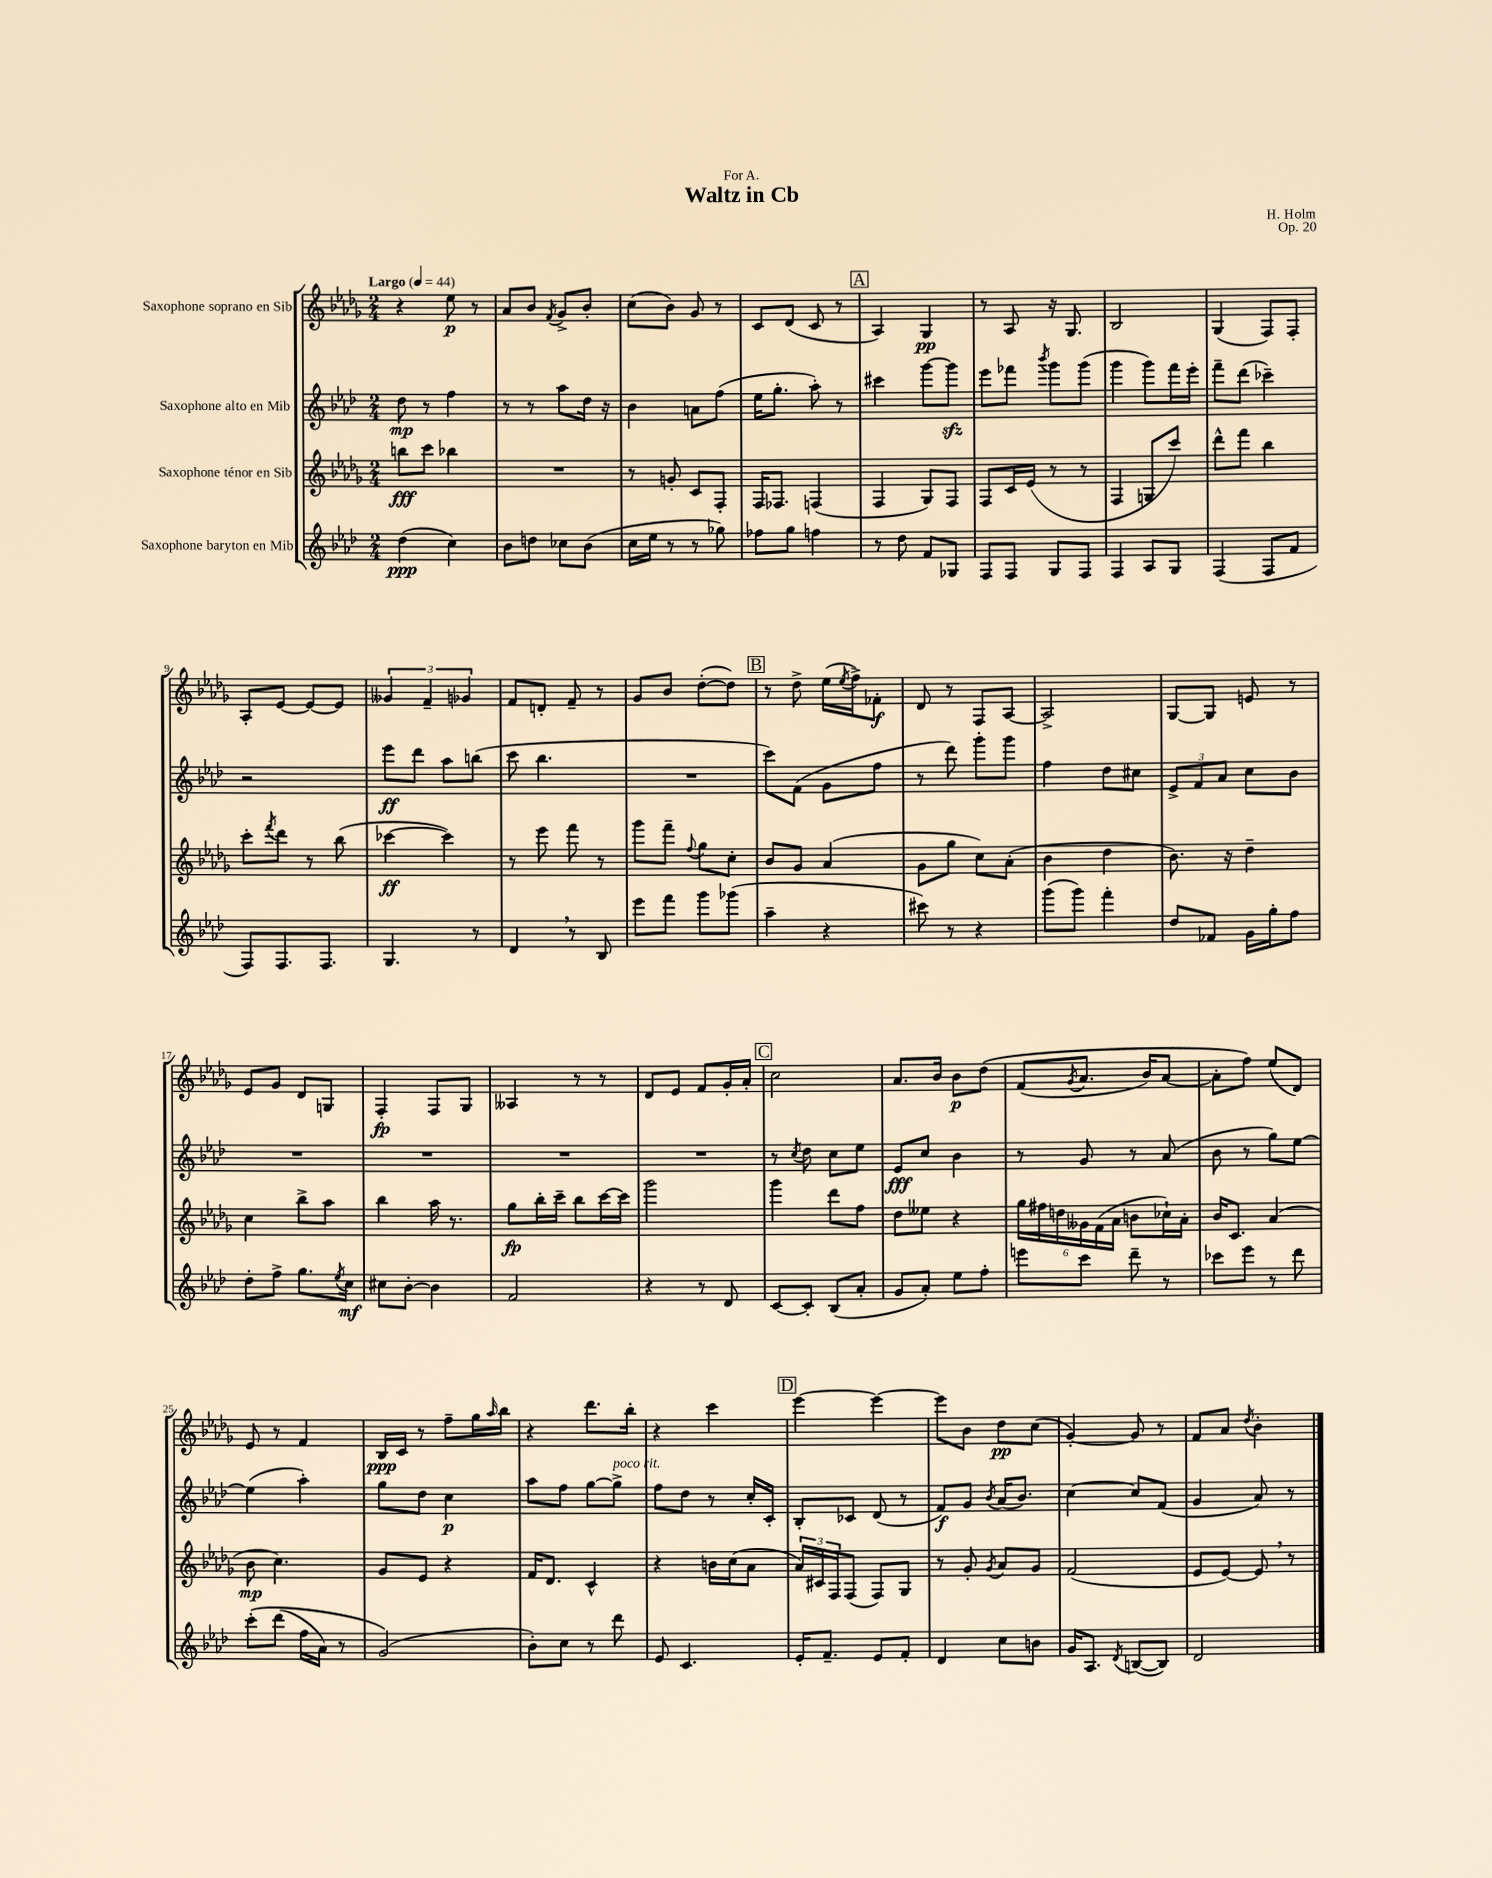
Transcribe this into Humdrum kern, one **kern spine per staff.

**kern	**dynam	**kern	**dynam	**kern	**dynam	**kern	**dynam
*part4	*part4	*part3	*part3	*part2	*part2	*part1	*part1
*staff4	*staff4	*staff3	*staff3	*staff2	*staff2	*staff1	*staff1
*I"Saxophone baryton en Mib	*	*I"Saxophone ténor en Sib	*	*I"Saxophone alto en Mib	*	*I"Saxophone soprano en Sib	*
*clefG2	*	*clefG2	*	*clefG2	*	*clefG2	*
*k[b-e-a-d-]	*	*k[b-e-a-d-g-]	*	*k[b-e-a-d-]	*	*k[b-e-a-d-g-]	*
*M2/4	*	*M2/4	*	*M2/4	*	*M2/4	*
*MM44	*	*MM44	*	*MM44	*	*MM44	*
=1	=1	=1	=1	=1	=1	=1	=1
!	!	!	!	!	!	!LO:TX:a:B:t=Largo	!
(4dd-\	ppp	8bbn\L	fff	8dd-\	mp	4r	.
.	.	8ccc\J	.	8r	.	.	.
4cc\)	.	4bb-X\	.	4ff\	.	8ee-\	p
.	.	.	.	.	.	8r	.
=2	=2	=2	=2	=2	=2	=2	=2
8b-\L	.	2r	.	8r	.	8a-/L	.
8ddn\J	.	.	.	8r	.	8b-/J	.
.	.	.	.	.	.	8qf/	.
8cc-X\L	.	.	.	8aa-\L	.	8g-^/L	.
(8b-\J	.	.	.	16dd-\Jk	.	8b-'/J	.
.	.	.	.	16r	.	.	.
=3	=3	=3	=3	=3	=3	=3	=3
16cc\LL	.	8r	.	4b-\	.	(8cc\L	.
16ee-\JJ	.	.	.	.	.	.	.
8r	.	8gn'/	.	.	.	8b-\J)	.
8r	.	8c/L	.	8an\L	.	8g-/	.
8gg-X\)	.	8F'/J	.	(8ff\J	.	8r	.
=4	=4	=4	=4	=4	=4	=4	=4
8ff-X\L	.	16F/KL	.	16ee-\KL	.	8c/L	.
.	.	8.F-X/J	.	8.gg'\J	.	.	.
8gg\J	.	.	.	.	.	(8d-/J	.
4ffn\	.	(4Fn/	.	8aa-'\)	.	8c/	.
.	.	.	.	8r	.	8r	.
!!LO:REH:place=s1:t=A
=5	=5	=5	=5	=5	=5	=5	=5
8r	.	4F/	.	4ccc#X\	.	4A-/)	.
8dd-\	.	.	.	.	.	.	.
8f/L	.	8G-/L)	.	[8ggg\L	.	4G-/	pp
8G-X/J	.	8F/J	.	8gggzz\J]	.	.	.
=6	=6	=6	=6	=6	=6	=6	=6
8F/L	.	8F/L	.	8eee-\L	.	8r	.
8F/J	.	16c/L	.	8fff-X\J	.	8A-/	.
.	.	(16e-/JJ	.	.	.	.	.
.	.	.	.	8qbbb-/	.	.	.
8G/L	.	8r	.	8ggg\L	.	16r	.
.	.	.	.	.	.	8.G-/	.
8F/J	.	8r	.	(8ggg\J	.	.	.
=7	=7	=7	=7	=7	=7	=7	=7
4F/	.	4F/	.	4ggg\	.	2B-/	.
8A-/L	.	8Gn/L	.	8ggg\L)	.	.	.
8G/J	.	8ccc/J)	.	16fff\L	.	.	.
.	.	.	.	16eee-'\JJ	.	.	.
=8	=8	=8	=8	=8	=8	=8	=8
(4F/	.	8ddd-^^\L	.	8fff~\L	.	(4G-/	.
.	.	8fff\J	.	(8ddd-\J	.	.	.
8F/L	.	4bb-\	.	4ccc-X~\)	.	8F/L)	.
8f/J	.	.	.	.	.	8F'/J	.
!!LO:LB:g=z
=9	=9	=9	=9	=9	=9	=9	=9
8F/L)	.	8ccc'\L	.	2r	.	8A-'/L	.
.	.	8qfff/	.	.	.	.	.
8.F/	.	8ddd-\J	.	.	.	[8e-/J	.
.	.	8r	.	.	.	8e-/L_	.
8.F/J	.	.	.	.	.	.	.
.	.	(8bb-\	.	.	.	8e-/J]	.
=10	=10	=10	=10	=10	=10	=10	=10
4.G/	.	[4ccc-X\	ff	8eee-\L	ff	6g--X/	.
.	.	.	.	8ddd-\J	.	.	.
.	.	.	.	.	.	6f~/	.
.	.	4ccc-\])	.	8aa-\L	.	.	.
.	.	.	.	.	.	6g-X/	.
8r	.	.	.	(8bbn\J	.	.	.
=11	=11	=11	=11	=11	=11	=11	=11
4d-,/	.	8r	.	8ccc\	.	8f/L	.
.	.	8eee-\	.	4.bb-\	.	8dn'/J	.
8r	.	8fff\	.	.	.	8f~/	.
8B-/	.	8r	.	.	.	8r	.
=12	=12	=12	=12	=12	=12	=12	=12
8eee-\L	.	8ggg-\L	.	2r	.	8g-/L	.
8fff\J	.	8fff~\J	.	.	.	8b-/J	.
.	.	8qqff/	.	.	.	.	.
8ggg\L	.	8gg-\L	.	.	.	([8dd-'\L	.
(8ggg-X\J	.	8cc'\J	.	.	.	8dd-\J])	.
!!LO:REH:place=s1:t=B
=13	=13	=13	=13	=13	=13	=13	=13
4aa-~\	.	8b-/L	.	8ccc\L)	.	8r	.
.	.	8g-/J	.	(8f\J	.	8dd-^\	.
4r	.	(4a-/	.	8g\L	.	(16ee-\LL	.
.	.	.	.	.	.	8qee-/	.
.	.	.	.	.	.	16ff^\J)	.
.	.	.	.	8ff\J	.	8f-X'\J	f
=14	=14	=14	=14	=14	=14	=14	=14
8ccc#X\)	.	8g-\L	.	8r	.	8d-/	.
8r	.	8gg-\J	.	8ddd-\)	.	8r	.
4r	.	8cc\L)	.	8ggg'\L	.	8F/L	.
.	.	(8a-'\J	.	8ggg\J	.	[8A-/J	.
=15	=15	=15	=15	=15	=15	=15	=15
(8ggg\L	.	4b-\	.	4ff\	.	2A-^/]	.
8ggg\J)	.	.	.	.	.	.	.
4fff'\	.	4dd-\	.	8dd-\L	.	.	.
.	.	.	.	8cc#X\J	.	.	.
=16	=16	=16	=16	=16	=16	=16	=16
8dd-/L	.	8.b-\)	.	12e-^/L	.	[8G-/L	.
.	.	.	.	12f/	.	.	.
8f-X/J	.	.	.	.	.	8G-/J]	.
.	.	.	.	12a-/J	.	.	.
.	.	16r	.	.	.	.	.
16g\LL	.	4dd-~\	.	8cc\L	.	8en/	.
16gg'\J	.	.	.	.	.	.	.
8ff\J	.	.	.	8b-\J	.	8r	.
!!LO:LB:g=z
=17	=17	=17	=17	=17	=17	=17	=17
8dd-'\L	.	4cc\	.	2r	.	8e-/L	.
8ff^\J	.	.	.	.	.	8g-/J	.
8.gg\L	.	8bb-^\L	.	.	.	8d-/L	.
.	.	8aa-\J	.	.	.	8Gn/J	.
8qee-/	.	.	.	.	.	.	.
16cc\Jk	mf	.	.	.	.	.	.
=18	=18	=18	=18	=18	=18	=18	=18
8cc#X\L	.	4bb-\	.	2r	.	4F'/	fp
[8b-'\J	.	.	.	.	.	.	.
4b-\]	.	16aa-\	.	.	.	8F/L	.
.	.	8.r	.	.	.	.	.
.	.	.	.	.	.	8G-/J	.
=19	=19	=19	=19	=19	=19	=19	=19
2f/	.	8gg-\L	fp	2r	.	4A--X/	.
.	.	16bb-'\L	.	.	.	.	.
.	.	16ccc~\JJ	.	.	.	.	.
.	.	8bb-\L	.	.	.	8r	.
.	.	[16ccc\L	.	.	.	8r	.
.	.	16ccc\JJ]	.	.	.	.	.
=20	=20	=20	=20	=20	=20	=20	=20
4r	.	2ggg-\	.	2r	.	8d-/L	.
.	.	.	.	.	.	8e-/J	.
8r	.	.	.	.	.	8f/L	.
8d-/	.	.	.	.	.	16g-'/L	.
.	.	.	.	.	.	16a-'/JJ	.
!!LO:REH:place=s1:t=C
=21	=21	=21	=21	=21	=21	=21	=21
[8c/L	.	4ggg-\	.	8r	.	2cc\	.
.	.	.	.	8qcc/	.	.	.
8c'/J]	.	.	.	8dd-\	.	.	.
(8B-/L	.	8ddd-\L	.	8cc\L	.	.	.
8a-'/J	.	8ff\J	.	8ee-\J	.	.	.
=22	=22	=22	=22	=22	=22	=22	=22
8g/L	.	8dd-\L	.	8e-/L	fff	8.a-/L	.
8a-'/J)	.	8ee--X\J	.	8cc/J	.	.	.
.	.	.	.	.	.	16b-/Jk	.
8ee-\L	.	4r	.	4b-\	.	8b-\L	p
8ff'\J	.	.	.	.	.	(8dd-\J	.
=23	=23	=23	=23	=23	=23	=23	=23
8eeen\L	.	24gg-\LL	.	8r	.	(8f/L	.
.	.	24ff#X\	.	.	.	.	.
.	.	24ddn\	.	.	.	.	.
.	.	.	.	.	.	8qg-/	.
8ccc\J	.	24g--X\	.	8g/	.	8.a-/J	.
.	.	(24f\	.	.	.	.	.
.	.	24a-\JJ	.	.	.	.	.
8ddd-~\	.	8bn\L	.	8r	.	.	.
.	.	.	.	.	.	16b-/KL)	.
8r	.	16cc-X`\L)	.	(8a-/	.	[8a-/J	.
.	.	16a-'\JJ	.	.	.	.	.
=24	=24	=24	=24	=24	=24	=24	=24
8ccc-X\L	.	16b-/KL	.	8b-\	.	8a-'\L]	.
.	.	8.c/J	.	.	.	.	.
8eee-\J	.	.	.	8r	.	8ff\J)	.
8r	.	(4a-/	.	8gg\L)	.	(8ee-/L	.
8ddd-\	.	.	.	[8ee-\J	.	8d-/J)	.
!!LO:LB:g=z
=25	=25	=25	=25	=25	=25	=25	=25
(8ccc'\L	.	8b-\	mp	(4ee-\]	.	8e-/	.
(8ddd-\J	.	4.cc\)	.	.	.	8r	.
16ff\LL	.	.	.	4aa-'\)	.	4f/	.
16a-\JJ)	.	.	.	.	.	.	.
8r	.	.	.	.	.	.	.
=26	=26	=26	=26	=26	=26	=26	=26
(2g/)	.	8g-/L	.	8gg\L	.	16B-/LL	ppp
.	.	.	.	.	.	16c/JJ	.
.	.	8e-/J	.	8dd-\J	.	8r	.
.	.	4r	.	4cc\	p	8ff~\L	.
.	.	.	.	.	.	16gg-\L	.
.	.	.	.	.	.	16qqaa-/	.
.	.	.	.	.	.	16bb-\JJ	.
=27	=27	=27	=27	=27	=27	=27	=27
8b-'\L)	.	16f/KL	.	8aa-\L	.	4r	.
.	.	8.d-/J	.	.	.	.	.
8cc\J	.	.	.	8ff\J	.	.	.
8r	.	4c^^/	.	[8gg\L	.	8.ddd-\L	.
!	!	!	!	!LO:TX:a:i:t=poco rit.	!	!	!
8ddd-\	.	.	.	8gg^\J]	.	.	.
.	.	.	.	.	.	16bb-'\Jk	.
=28	=28	=28	=28	=28	=28	=28	=28
8e-/	.	4r	.	8ff\L	.	4r	.
4.c/	.	.	.	8dd-\J	.	.	.
.	.	16bn\LL	.	8r	.	4ccc\	.
.	.	(16cc\J	.	.	.	.	.
.	.	8a-\J	.	16cc'/LL	.	.	.
.	.	.	.	16c'/JJ	.	.	.
!!LO:REH:place=s1:t=D
=29	=29	=29	=29	=29	=29	=29	=29
16e-'/KL	.	24a-/LL)	.	8B-'/L	.	[4eee-\	.
.	.	24c#X/	.	.	.	.	.
8.f~/J	.	.	.	.	.	.	.
.	.	24F/J	.	.	.	.	.
.	.	(8F/J	.	8c-X/J	.	.	.
8e-/L	.	8F/L)	.	(8d-/	.	4eee-\_	.
8f'/J	.	8G-/J	.	8r	.	.	.
=30	=30	=30	=30	=30	=30	=30	=30
4d-/	.	8r	.	8f/L)	f	8eee-\L]	.
.	.	8g-'/	.	8g/J	.	8b-\J	.
.	.	8qg-/	.	8qb-/	.	.	.
8cc\L	.	8a-/L	.	(16a-/KL	.	8dd-\L	pp
.	.	.	.	8.b-/J)	.	.	.
8bn\J	.	8g-/J	.	.	.	(8cc\J	.
=31	=31	=31	=31	=31	=31	=31	=31
16g/KL	.	(2f/	.	[4cc\	.	[4g-'/)	.
8.A-/J	.	.	.	.	.	.	.
8qd-/	.	.	.	.	.	.	.
([8Bn/L	.	.	.	8cc/L]	.	8g-/]	.
8B/J])	.	.	.	(8f/J	.	8r	.
=32	=32	=32	=32	=32	=32	=32	=32
2d-/	.	8e-/L	.	4g/	.	8f/L	.
.	.	[8e-/J)	.	.	.	8a-/J	.
.	.	.	.	.	.	8qdd-/	.
.	.	8e-,/]	.	8a-/)	.	4b-'\	.
.	.	8r	.	8r	.	.	.
==	==	==	==	==	==	==	==
*-	*-	*-	*-	*-	*-	*-	*-
